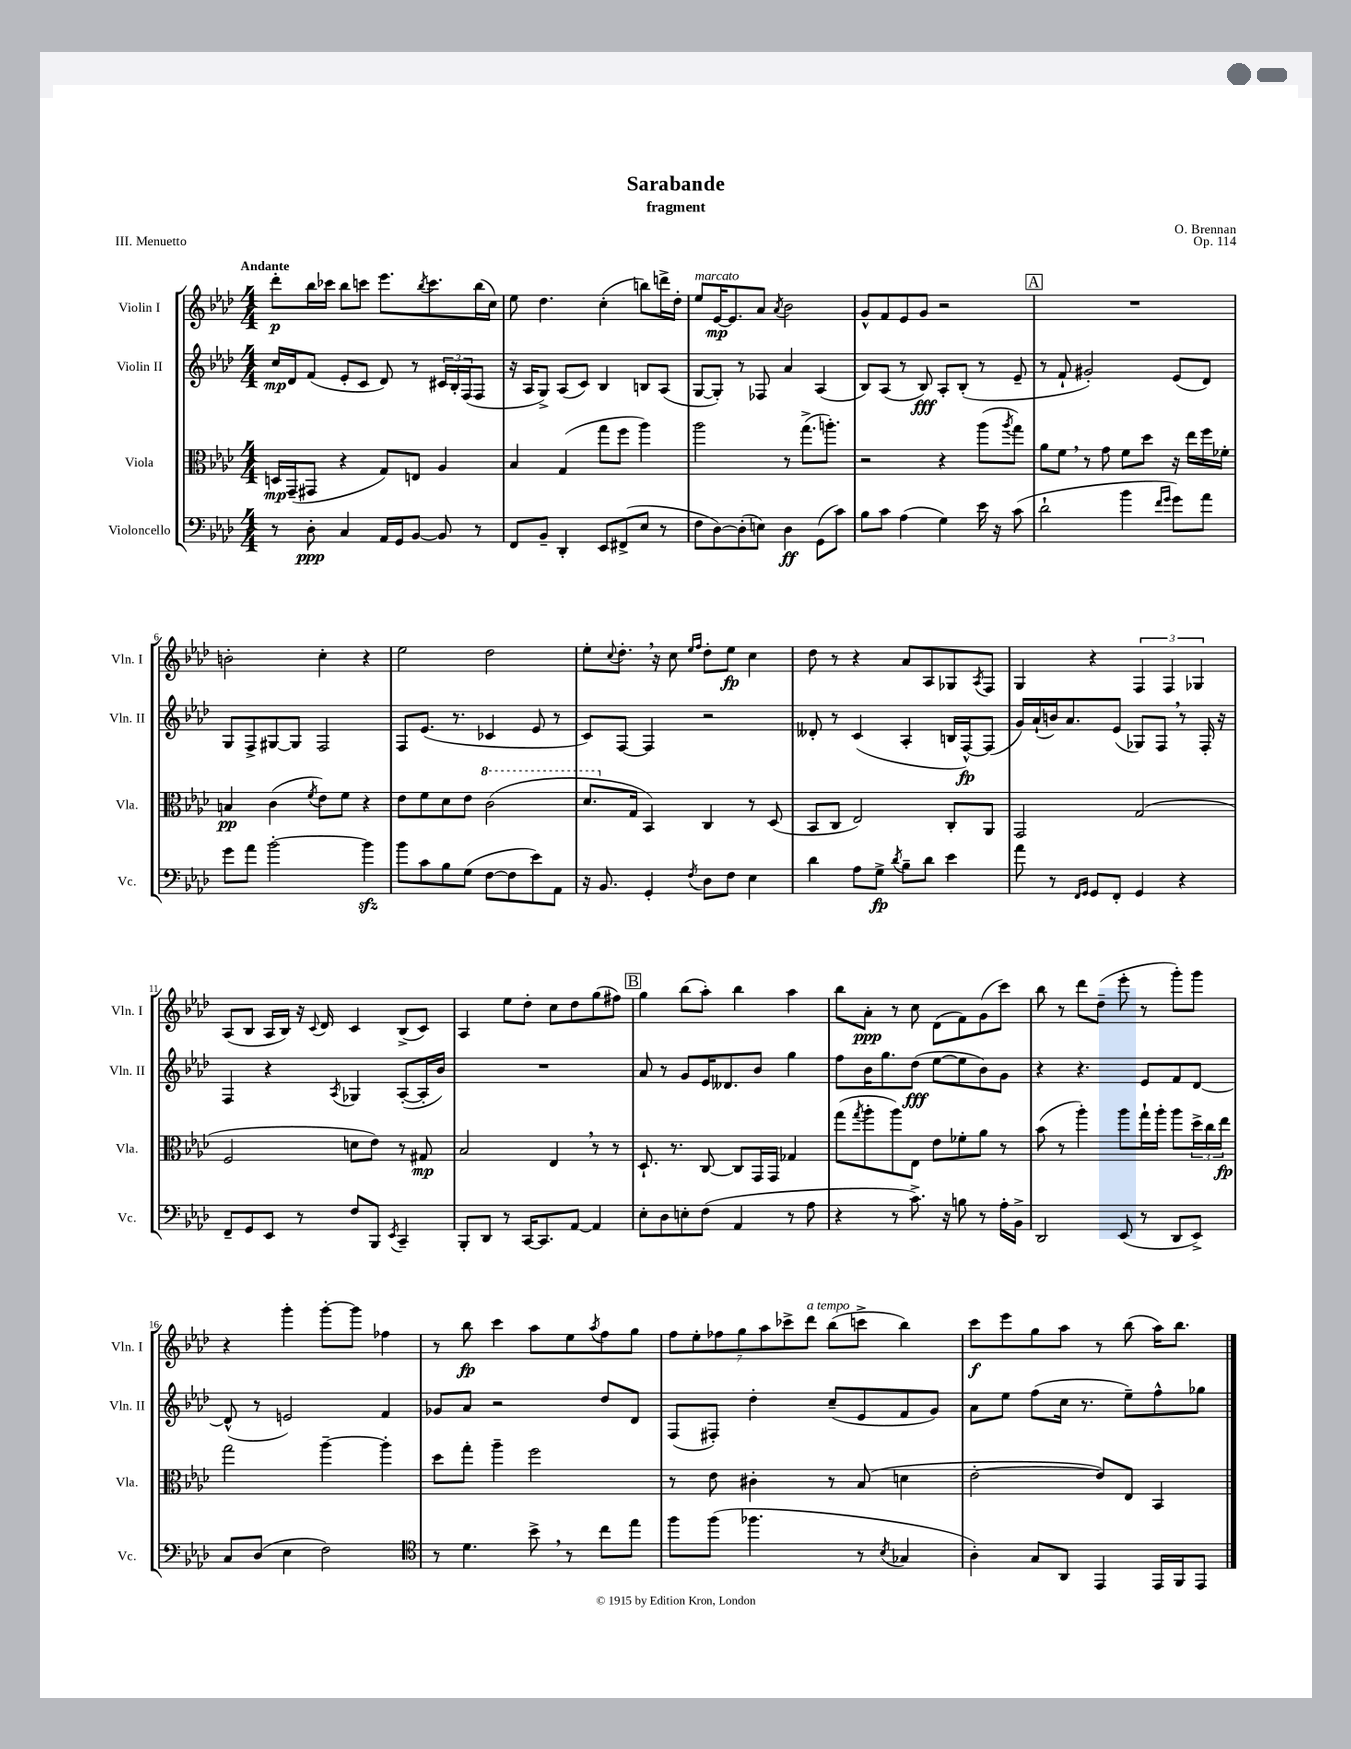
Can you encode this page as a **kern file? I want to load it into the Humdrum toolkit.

**kern	**dynam	**kern	**dynam	**kern	**dynam	**kern	**dynam
*part4	*part4	*part3	*part3	*part2	*part2	*part1	*part1
*staff4	*staff4	*staff3	*staff3	*staff2	*staff2	*staff1	*staff1
*I"Violoncello	*	*I"Viola	*	*I"Violin II	*	*I"Violin I	*
*I'Vc.	*	*I'Vla.	*	*I'Vln. II	*	*I'Vln. I	*
*clefF4	*	*clefC3	*	*clefG2	*	*clefG2	*
*k[b-e-a-d-]	*	*k[b-e-a-d-]	*	*k[b-e-a-d-]	*	*k[b-e-a-d-]	*
*M4/4	*	*M4/4	*	*M4/4	*	*M4/4	*
=1	=1	=1	=1	=1	=1	=1	=1
!	!	!	!	!	!	!LO:TX:a:B:t=Andante	!
8r	.	16Dn/LL	mp	16cc/LL	mp	8ddd-'\L	p
.	.	(16GG~/J	.	16d-/J	.	.	.
8D-'\	ppp	8GG#X/J	.	(8f/J	.	16bb-\L	.
.	.	.	.	.	.	16ccc-X\JJ	.
4C/	.	4r	.	8e-'/L	.	8bb-\L	.
.	.	.	.	8c/J	.	8cccn\J	.
16AA-/LL	.	8G/L)	.	8d-/)	.	8.eee-\L	.
16GG/J	.	.	.	.	.	.	.
[8BB-/J	.	8En/J	.	8r	.	.	.
.	.	.	.	.	.	8qbb-/	.
.	.	.	.	.	.	8.ccc\	.
8BB-/]	.	4A-/	.	24c#X/LL	.	.	.
.	.	.	.	24B-'/	.	.	.
.	.	.	.	(24F/J	.	.	.
8r	.	.	.	8F/J	.	(16bb-\L	.
.	.	.	.	.	.	16cc\JJ)	.
=2	=2	=2	=2	=2	=2	=2	=2
8FF/L	.	4B-/	.	16r	.	8ee-\	.
.	.	.	.	16A-/KL	.	.	.
8BB-~/J	.	.	.	8G^/J)	.	4.dd-\	.
4DD-'/	.	(4G/	.	(8A-/L	.	.	.
.	.	.	.	8c/J)	.	.	.
8EE-/L	.	8gg\L	.	4B-/	.	(4cc'\	.
(8FF#X^/	.	8ff\J	.	.	.	.	.
8E-/J	.	4aa-\)	.	8Bn/L	.	8bbn\L)	.
8r	.	.	.	(8A-/J	.	16dddn^\L	.
.	.	.	.	.	.	16dd-'\JJ	.
=3	=3	=3	=3	=3	=3	=3	=3
!	!	!	!	!	!	!LO:TX:a:i:t=marcato	!
8F\L	.	2aa-\	.	[8G/L	.	8ee-/L	.
[8D-\)	.	.	.	8G'/J])	.	[16e-/K	mp
.	.	.	.	.	.	8.e-/]	.
(8D-'\]	.	.	.	8r	.	.	.
8En\J)	.	.	.	8F-X/	.	8a-/J	.
.	.	.	.	.	.	8qa-/	.
4D-\	ff	8r	.	4a-/	.	2b-\	.
.	.	(8.gg^\L	.	.	.	.	.
(8GG\L	.	.	.	(4A-/	.	.	.
.	.	8.aan'\J)	.	.	.	.	.
8c\J)	.	.	.	.	.	.	.
=4	=4	=4	=4	=4	=4	=4	=4
8B-\L	.	2r	.	8B-/L)	.	8g^^/L	.
8c\J	.	.	.	(8A-/J	.	8f/	.
(4A-\	.	.	.	8r	.	8e-/	.
.	.	.	.	8B-/)	fff	8g/J	.
4G\)	.	4r	.	8A-'/L	.	2r	.
.	.	.	.	(8B-'/J	.	.	.
16e-\	.	(8aa-\L	.	8r	.	.	.
16r	.	.	.	.	.	.	.
.	.	8qaa-/	.	.	.	.	.
(8c\	.	8gg\J)	.	8e-~/	.	.	.
!!LO:REH:place=s1:t=A
=5	=5	=5	=5	=5	=5	=5	=5
2d-`\	.	8a-\L	.	8r	.	1r	.
.	.	8f,\J	.	8f`/	.	.	.
.	.	8r	.	2g#X'/)	.	.	.
.	.	8g\	.	.	.	.	.
4b-\	.	8f\L	.	.	.	.	.
.	.	8dd-\J	.	.	.	.	.
16qqf/LL	.	.	.	.	.	.	.
16qqg/JJ	.	.	.	.	.	.	.
8g\L)	.	16r	.	(8e-/L	.	.	.
.	.	16ee-\LL	.	.	.	.	.
8a-\J	.	16ff\	.	8d-/J)	.	.	.
.	.	16f-X'\JJ	.	.	.	.	.
!!LO:LB:g=z
=6	=6	=6	=6	=6	=6	=6	=6
8g\L	.	4Bn/	pp	8G/L	.	2bn'\	.
8a-\J	.	.	.	8F^/	.	.	.
[2b-'\	.	(4c\	.	[8G#X/	.	.	.
.	.	.	.	8G#/J]	.	.	.
.	.	8qf/	.	.	.	.	.
.	.	8e-\L)	.	2F/	.	4cc'\	.
.	.	8f\J	.	.	.	.	.
4b-zz\]	.	4r	.	.	.	4r	.
=7	=7	=7	=7	=7	=7	=7	=7
8b-\L	.	8e-\L	.	8F/L	.	2ee-\	.
8c\	.	8f\	.	(8.e-/J	.	.	.
8B-\	.	8d-\	.	.	.	.	.
.	.	.	.	8.r	.	.	.
(8G\J	.	8e-\J	.	.	.	.	.
*	*	*8va	*	*	*	*	*
[8F\L	.	(2cc\	.	4c-X/	.	2dd-\	.
8F\]	.	.	.	.	.	.	.
8e-\)	.	.	.	8e-/	.	.	.
8AA-\J	.	.	.	8r	.	.	.
=8	=8	=8	=8	=8	=8	=8	=8
16r	.	8.dd-/L	.	8c/L)	.	8ee-'\L	.
8.BB-/	.	.	.	.	.	.	.
.	.	.	.	.	.	8qqcc/	.
.	.	.	.	[8F/J	.	8.dd-',\J	.
*	*	*X8va	*	*	*	*	*
.	.	16G/Jk	.	.	.	.	.
4GG'/	.	4BB-/)	.	4F/]	.	.	.
.	.	.	.	.	.	16r	.
.	.	.	.	.	.	8cc\	.
.	.	.	.	.	.	16qqee-/LL	.
8qF/	.	.	.	.	.	16qqff/JJ	.
8D-\L	.	4C/	.	2r	.	8dd-'\L	.
8F\J	.	.	.	.	.	8ee-\J	fp
4E-\	.	8r	.	.	.	4cc\	.
.	.	(8D-/	.	.	.	.	.
=9	=9	=9	=9	=9	=9	=9	=9
4d-\	.	8BB-/L	.	8d--X'/	.	8dd-\	.
.	.	8C/J	.	8r	.	8r	.
8A-\L	.	2E-/)	.	(4c/	.	4r	.
8G^\J	fp	.	.	.	.	.	.
8qd-/	.	.	.	.	.	.	.
8B-~\L	.	.	.	4A-'/	.	8a-/L	.
8d-\J	.	.	.	.	.	8A-/	.
4e-\	.	8C'/L	.	16Bn/LL	.	8G-X/	.
.	.	.	.	[16F^^/J)	fp	.	.
.	.	.	.	.	.	8qA-/	.
.	.	8AA-/J	.	(8F/J]	.	8F/J	.
=10	=10	=10	=10	=10	=10	=10	=10
8a-\	.	2GG/	.	16g/LL)	.	4G/	.
.	.	.	.	(16a-`/	.	.	.
8r	.	.	.	16bn/J)	.	.	.
.	.	.	.	8.a-/	.	.	.
16qqFF/LL	.	.	.	.	.	.	.
16qqGG/JJ	.	.	.	.	.	.	.
8GG/L	.	.	.	.	.	4r	.
8FF'/J	.	.	.	(8e-/J	.	.	.
4GG/	.	(2G/	.	8G-X/L)	.	6F/	.
.	.	.	.	8F,/J	.	.	.
.	.	.	.	.	.	6F/	.
4r	.	.	.	8r	.	.	.
.	.	.	.	.	.	6G-X/	.
.	.	.	.	16F'/	.	.	.
.	.	.	.	16r	.	.	.
!!LO:LB:g=z
=11	=11	=11	=11	=11	=11	=11	=11
8FF~/L	.	2F/	.	4F/	.	(8A-/L	.
8GG/	.	.	.	.	.	8B-/J	.
8EE-/J	.	.	.	4r	.	16A-/LL	.
.	.	.	.	.	.	16B-/JJ)	.
8r	.	.	.	.	.	16r	.
.	.	.	.	.	.	8qqc/	.
.	.	.	.	.	.	16d-/	.
.	.	.	.	8qA-/	.	.	.
8F/L	.	8dn\L	.	4G-X/	.	4c/	.
8BBB-/J	.	8e-\J)	.	.	.	.	.
8qEE-/	.	.	.	.	.	.	.
4CC~/	.	8r	.	([8A-'/L	.	(8B-^/L	.
.	.	8G#X/	mp	16A-'/L]	.	8c/J)	.
.	.	.	.	16b-/JJ)	.	.	.
=12	=12	=12	=12	=12	=12	=12	=12
8BBB-'/L	.	2B-/	.	1r	.	4A-/	.
8DD-/J	.	.	.	.	.	.	.
8r	.	.	.	.	.	8ee-\L	.
[16CC/KL	.	.	.	.	.	8dd-'\J	.
8.CC/]	.	.	.	.	.	.	.
.	.	4E-,/	.	.	.	8cc\L	.
[8AA-/J	.	.	.	.	.	8dd-\	.
4AA-/]	.	8r	.	.	.	(8gg\	.
.	.	8r	.	.	.	8ff#X\J)	.
!!LO:REH:place=s1:t=B
=13	=13	=13	=13	=13	=13	=13	=13
8E-'\L	.	8.D-`/	.	8a-/	.	4gg\	.
8D-\	.	.	.	8r	.	.	.
.	.	8.r	.	.	.	.	.
8En'\	.	.	.	8g/L	.	(8bb-\L	.
(8F\J	.	[8C/	.	16e-/K	.	8aa-'\J)	.
.	.	.	.	8.d--X/	.	.	.
4AA-/	.	8C/L]	.	.	.	4bb-\	.
.	.	16GG/L	.	8b-/J	.	.	.
.	.	16GG/JJ	.	.	.	.	.
8r	.	4G-X/	.	4gg\	.	4aa-\	.
8A-\	.	.	.	.	.	.	.
=14	=14	=14	=14	=14	=14	=14	=14
4r	.	(8gg\L	.	8ff\L	.	8bb-\L	.
.	.	8qgg/	.	.	.	.	.
.	.	8aa-'\	.	16b-\K	.	8a-'\J	ppp
.	.	.	.	8.gg\	.	.	.
8r	.	8aa-\)	.	.	.	8r	.
8.c^\)	.	8E-\J	.	(8dd-\J	fff	8cc\	.
.	.	8e-\L	.	[8ee-\L	.	(8d-\L	.
16r	.	.	.	.	.	.	.
8Bn\	.	8f-X'\	.	8ee-\]	.	8f\)	.
8r	.	8a-\J	.	8b-\)	.	(8g\	.
16A-'\LL	.	8r	.	8g\J	.	8ccc\J)	.
16BB-^\JJ	.	.	.	.	.	.	.
=15	=15	=15	=15	=15	=15	=15	=15
2DD-/	.	(8b-\	.	4r	.	8bb-\	.
.	.	8r	.	.	.	8r	.
.	.	4aa-'\)	.	4.r	.	8ddd-\L	.
.	.	.	.	.	.	(8dd-~\J	.
(8EE-/	.	8aa-\L	.	.	.	8eee-'\	.
8r	.	16gg`\L	.	8e-/L	.	8r	.
.	.	16aa-'\JJ	.	.	.	.	.
8DD-/L	.	8aa-\L	.	8f/	.	8ggg'\L)	.
8EE-^/J)	.	24dd-^\L	.	[8d-/J	.	8ggg\J	.
.	.	24cc\	.	.	.	.	.
.	.	24ee-\JJ	fp	.	.	.	.
!!LO:LB:g=z
=16	=16	=16	=16	=16	=16	=16	=16
8C/L	.	2gg\	.	(8d-^^/]	.	4r	.
(8D-/J	.	.	.	8r	.	.	.
4E-\	.	.	.	2en/)	.	4ggg'\	.
2F\)	.	[4aa-~\	.	.	.	[8ggg'\L	.
.	.	.	.	.	.	8ggg\J]	.
.	.	4aa-'\]	.	4f/	.	4ff-X\	.
=17	=17	=17	=17	=17	=17	=17	=17
*clefC4	*	*	*	*	*	*	*
8r	.	8dd-\L	.	8g-X/L	.	8r	.
4.d-\	.	8gg'\J	.	8a-/J	.	8bb-\	fp
.	.	4aa-~\	.	2r	.	4ccc\	.
8b-^,\	.	2ff\	.	.	.	8aa-\L	.
8r	.	.	.	.	.	8ee-\	.
.	.	.	.	.	.	8qaa-/	.
8cc\L	.	.	.	8dd-/L	.	8ff\	.
8ee-\J	.	.	.	8d-/J	.	8gg\J	.
=18	=18	=18	=18	=18	=18	=18	=18
8ff\L	.	8r	.	(8F/L	.	14ff\L	.
.	.	.	.	.	.	14ee-'\	.
(8ff\J	.	8e-\	.	8F#X'/J)	.	.	.
.	.	.	.	.	.	14ff-X\	.
.	.	.	.	.	.	14gg\	.
4.ff-X\	.	4c#X'\	.	4dd-'\	.	.	.
.	.	.	.	.	.	14aa-\	.
.	.	.	.	.	.	14ccc-X^\	.
!	!	!	!	!	!	!LO:TX:a:i:t=a tempo	!
.	.	.	.	.	.	14ddd-\J	.
.	.	8r	.	(8cc~/L	.	(8bb-\L	.
8r	.	(8B-/	.	8e-/	.	8cccn^\J	.
8qB-/	.	.	.	.	.	.	.
4G-X/	.	4dn\	.	8f/	.	4bb-\)	.
.	.	.	.	8g/J)	.	.	.
=19	=19	=19	=19	=19	=19	=19	=19
4A-'\)	.	[2e-'\	.	8a-\L	.	8ccc\L	f
.	.	.	.	8ee-\J	.	8eee-\	.
8G/L	.	.	.	(8ff\L	.	8gg\	.
8AA-/J	.	.	.	16cc\Jk	.	8aa-\J	.
.	.	.	.	8.r	.	.	.
4EE-/	.	8e-/L])	.	.	.	8r	.
.	.	8E-/J	.	8ee-~\L)	.	(8bb-\	.
16EE-/LL	.	4BB-/	.	8ff^^\	.	16aa-\KL)	.
16FF/J	.	.	.	.	.	8.bb-\J	.
8EE-/J	.	.	.	8gg-X\J	.	.	.
==	==	==	==	==	==	==	==
*-	*-	*-	*-	*-	*-	*-	*-
